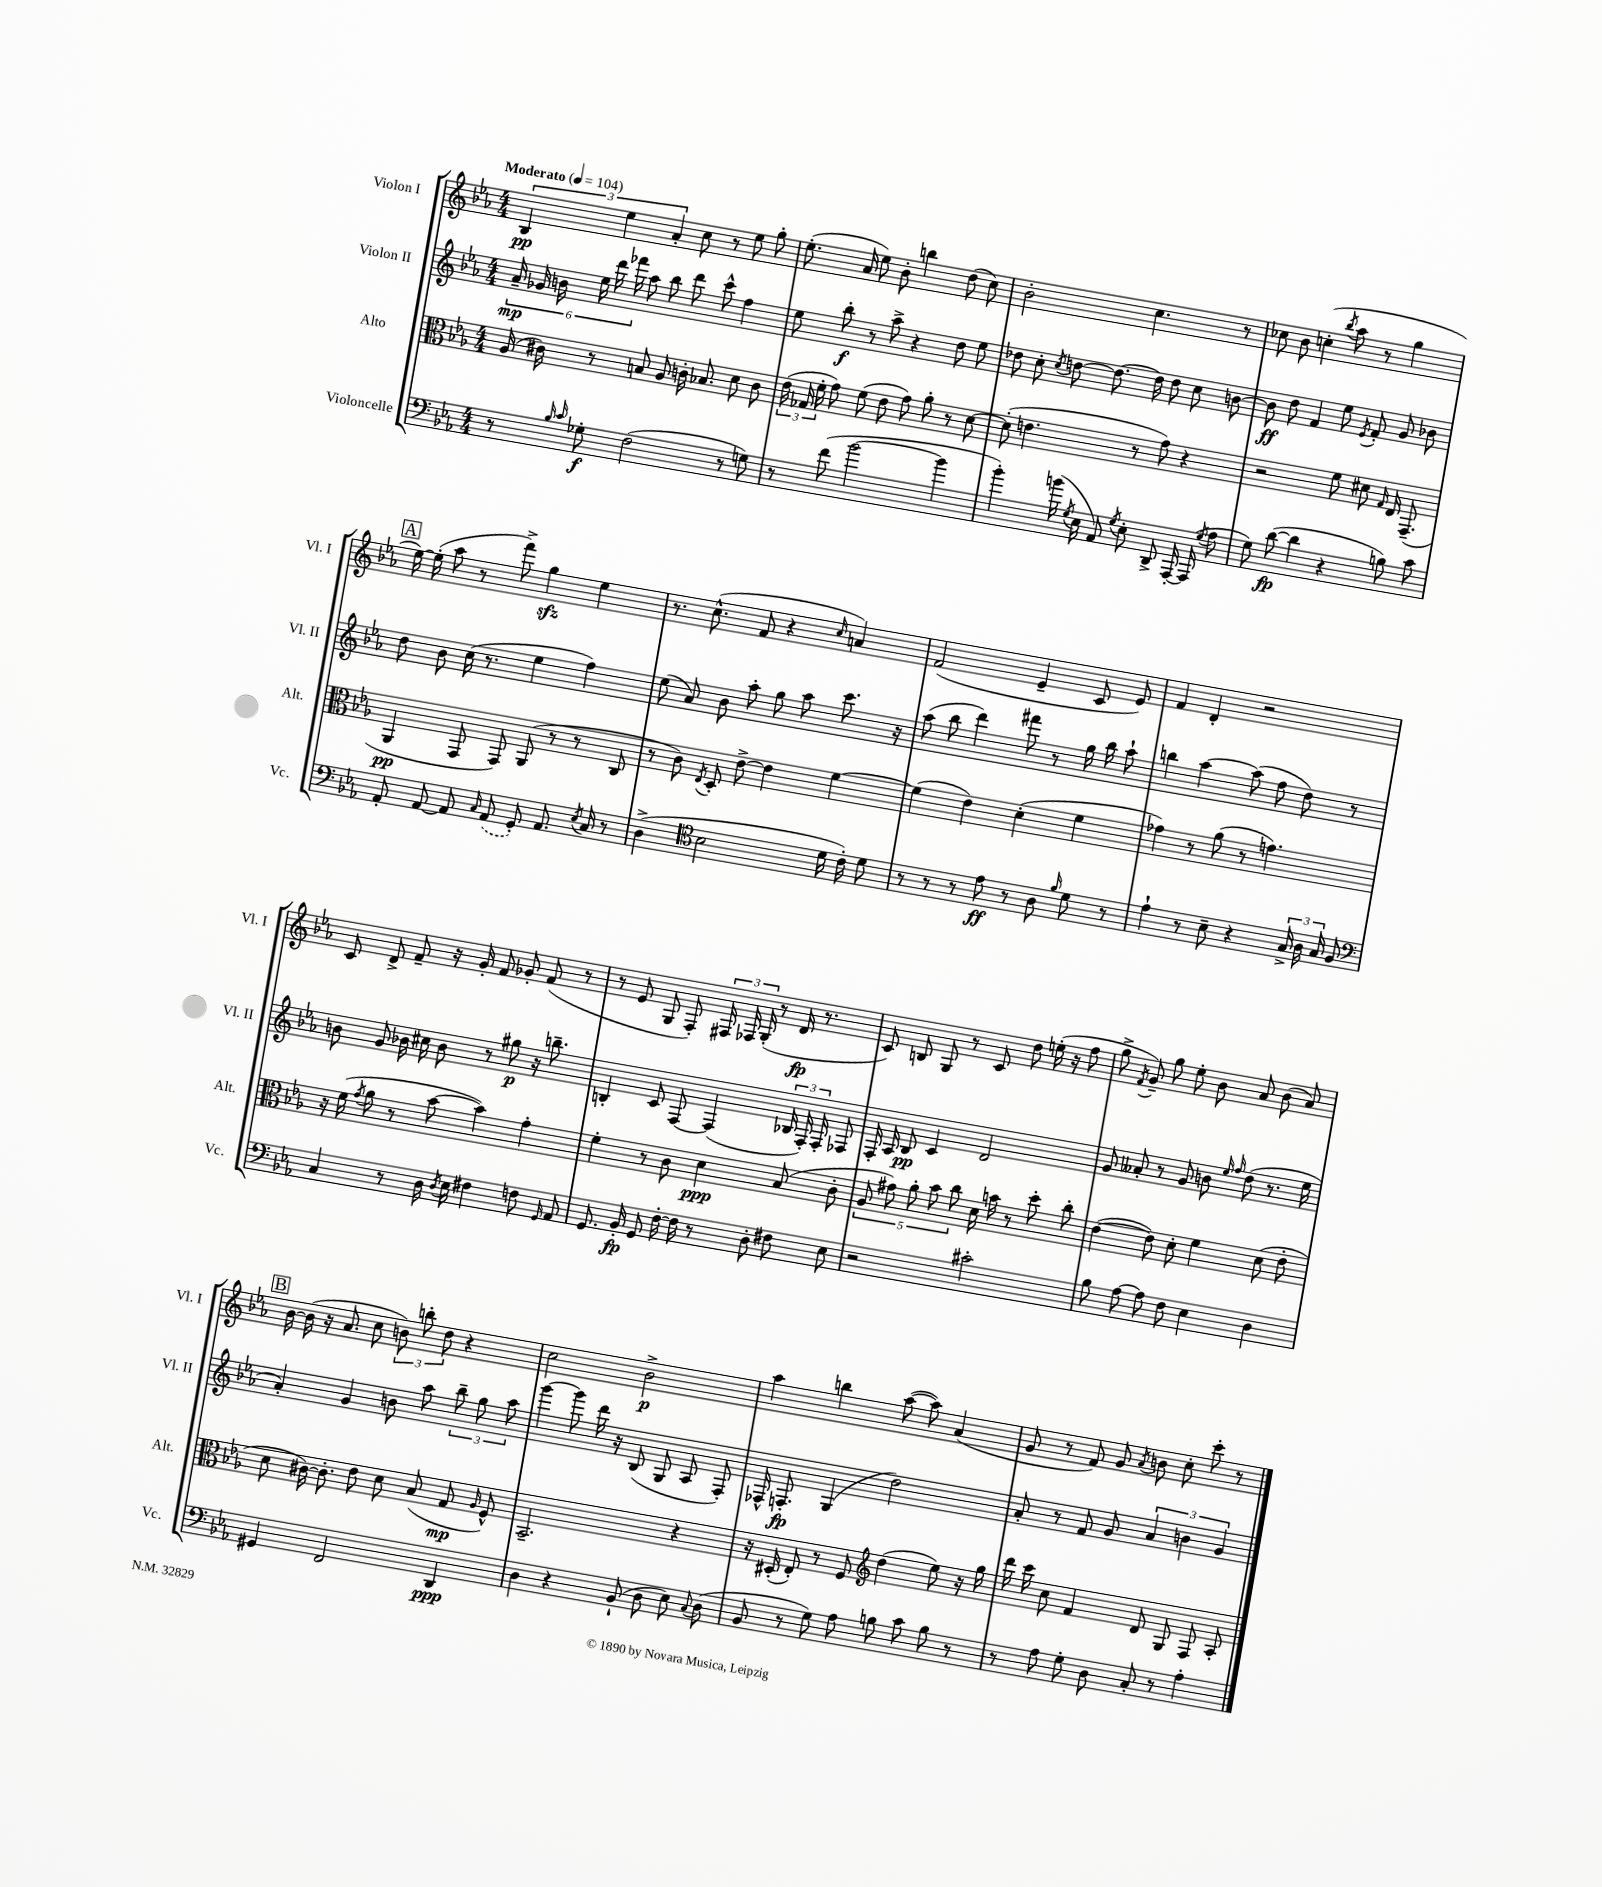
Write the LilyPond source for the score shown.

<<
\new StaffGroup <<
\new Staff = "s0" \with { instrumentName = "Violon I" shortInstrumentName = "Vl. I" } {
    \clef treble \key ees \major \numericTimeSignature \time 4/4 \tempo "Moderato" 4 = 104
    \autoBeamOff \tuplet 3/2 { bes4\pp ees''4 aes'4-. } c''8 r8 ees''8 g''8-. |
    ees''8.-.( aes'16 ees''8) bes'8-. b''4 d''8( c''8) |
    bes'2-. c''4. r8 |
    ces''8 bes'8 c''4-.( \acciaccatura { bes''8 } aes''8 r8 g''4 |
    \mark \markup { \box "A" } ees''16~) ees''16-.( aes''8 r8 f'''8->) g''4\sfz ees''4 |
    r8. c''8.-^( f'8 r4 \grace { c''16 } a'4) |
    f'2( ees'4-- c'8 ees'8) |
    f'4 d'4-. r2 |
    c'8 d'8-> f'8-- r16 g'16-. f'8 ges'8-. f'8( r8 |
    r8 ees'8 g8 f8-.) \tuplet 3/2 { fis16 fes16 g16-.( } r8 d'16\fp r8. |
    c'8) b8 g8 r8 c'8 d''8 e''16-.( r16 f''8 |
    g''8-> \acciaccatura { f'8 } g'8--) g''8 ees''8-. bes'8 aes'8 bes'8( aes'8) |
    \mark \markup { \box "B" } bes'16~ bes'16( r16 aes'8. c''8 \tuplet 3/2 { b'8) b''8-. d''8 } r4 |
    c''2 bes'2->\p |
    aes''4 b''4 aes''8~( aes''8) aes'4( |
    g'8 r8 f'8) g'8 \acciaccatura { aes'8 } b'8 c''8-. c'''8-. r8 \bar "|." |
}
\new Staff = "s1" \with { instrumentName = "Violon II" shortInstrumentName = "Vl. II" } {
    \clef treble \key ees \major \numericTimeSignature \time 4/4
    \autoBeamOff \tuplet 6/4 { aes'16--\mp ges'16 b'16 ees''16 d'''16 fes'''16 } aes''8 bes''8 d'''8 c'''8-^ f''4 |
    ees''8 bes''8-.\f r8 aes''8-> r4 d''8 ees''8 |
    des''8 c''8-. \acciaccatura { c''8 } d''8~ d''8.~ d''16 d''8 c''8 b'8~ |
    b'8\ff d''8 f'4 ees''8 \acciaccatura { ees'8 } f'8-. g'8 bes'8 |
    \mark \markup { \box "A" } d''8 bes'8 c''16( r8. ees''4 f''4) |
    ees''8( aes'8) bes'8 aes''8-. g''8 aes''8 c'''8. r16 |
    aes''8( bes''8 d'''4) fis'''8 r8 g''16 bes''16 aes''8-! |
    b''4 aes''4~ aes''8( f''8 d''8) r8 |
    b'8 g'8 bes'16 cis''16 bes'8 r8 gis''8\p r16 b''8.-- |
    b4-. c'8 f8~ f4( \tuplet 3/2 { bes16 f16-.) f16-. } fes8 |
    f16-. aes16 bes8\pp c'4 d'2 |
    g'8 aeses'8-. r8 g'8 b'8 \grace { ees''16 f''16 } d''8( r8. ees''16 |
    \mark \markup { \box "B" } aes'4-.) g'4 b'8 aes''8 \tuplet 3/2 { bes''8-- g''8 aes''8 } |
    g'''4~ g'''8 d'''16 r16 bes8( g8 aes8 f8-.) |
    fes16-^ f8.-.\fp g4( d''2) |
    aes'8-. r8 f'8 g'8 \tuplet 3/2 { aes'4 b'4 g'4 } \bar "|." |
}
\new Staff = "s2" \with { instrumentName = "Alto" shortInstrumentName = "Alt." } {
    \clef alto \key ees \major \numericTimeSignature \time 4/4
    \autoBeamOff aes16( cis'16) r8 b8 aes8 c'16-. bes8. d'8 c'8 |
    \tuplet 3/2 { ees'16( ges16 f'16-. } g'8) f'8( ees'8 g'8) aes'8-. r8 d'8~ |
    d'8-.( e'4. r8 g'8) r4 |
    r2 f'8 dis'8 \grace { g16 } ees16 g,8.--( |
    \mark \markup { \box "A" } aes,4\pp g,8 g,8) aes,8( r8 r8 c8 |
    r8 c'8) \acciaccatura { ees8 } d8-. ees'8~-> ees'4 f'4~ |
    f'4( ees'4) d'4-.( f'4 |
    ges'4) r8 aes'8( r8 g'4.) |
    r16 f'16( \acciaccatura { g'8 } aes'8 r8 bes'8~ bes'4) g'4-. |
    f'4-. r8 c'8 d'4\ppp bes8( c'8-. |
    \tuplet 5/4 { aes8 gis'8) aes'8-. bes'8 c''8 } d'16 b'16 r8 d''8-. c''8-. |
    ees'4~( ees'8) d'8-. f'4 d'8( ees'8-. |
    \mark \markup { \box "B" } d'8 cis'16~) cis'8.-. ees'8 d'8 bes8( g8\mp \grace { aes16 } f8-^) |
    bes,2.-- r4 |
    r16 dis16-.( ees8-.) r8 f8 \clef treble d''4( ees''8) r16 g''16 |
    d'''16 c'''16 c''8 f'4 d'8 g8 f8 aes8-. \bar "|." |
}
\new Staff = "s3" \with { instrumentName = "Violoncelle" shortInstrumentName = "Vc." } {
    \clef bass \key ees \major \numericTimeSignature \time 4/4
    \autoBeamOff r8 \grace { bes16 c'16 } ges8-.\f f2( r8 g8) |
    r8 f'8( bes'2~ bes'4 |
    bes'4-.) b'16( \acciaccatura { g8 } ees16 aes,8) \acciaccatura { g8 } ees8-. d,8-> aes,,16~-. aes,,16( \acciaccatura { g8 } aes8 |
    g8) d'8~\fp( d'4 r4 b8) c'8 |
    \mark \markup { \box "A" } aes,8-. aes,8~ aes,8 \grace { c16 } \once \slurDashed aes,8( g,8-.) aes,8. \acciaccatura { ees8 } c16 r8 |
    d4->( \clef tenor bes2 d'16 c'16-.) d'8 |
    r8 r8 r8 ees'8\ff r8 aes8 \grace { f'16 } d'8 r8 |
    ees'4-! r8 bes8-- r4 \tuplet 3/2 { g16-> aes16 g16 } f8 |
    \clef bass c4 r8 d16 \acciaccatura { d8 } ees16 fis4 f8 \grace { g,16 } aes,8 |
    g,8. bes,16-.\fp g,8 f16~-. f16 r8 d8-. fis8 ees8 |
    r2 cis'2-. |
    bes8 aes8~ aes8 f8 ees4 d4 |
    \mark \markup { \box "B" } gis,4 f,2 d,4\ppp |
    d4 r4 bes,8-!( d8 ees8) \appoggiatura { c8 } d8( |
    bes,8 r8 g8) aes8 b8 c'8 b8 r8 |
    r8 aes8 g8-. d8 c8-. r8 aes4-. \bar "|." |
}
>>
>>
\layout { \context { \Score \remove "Bar_number_engraver" } }
